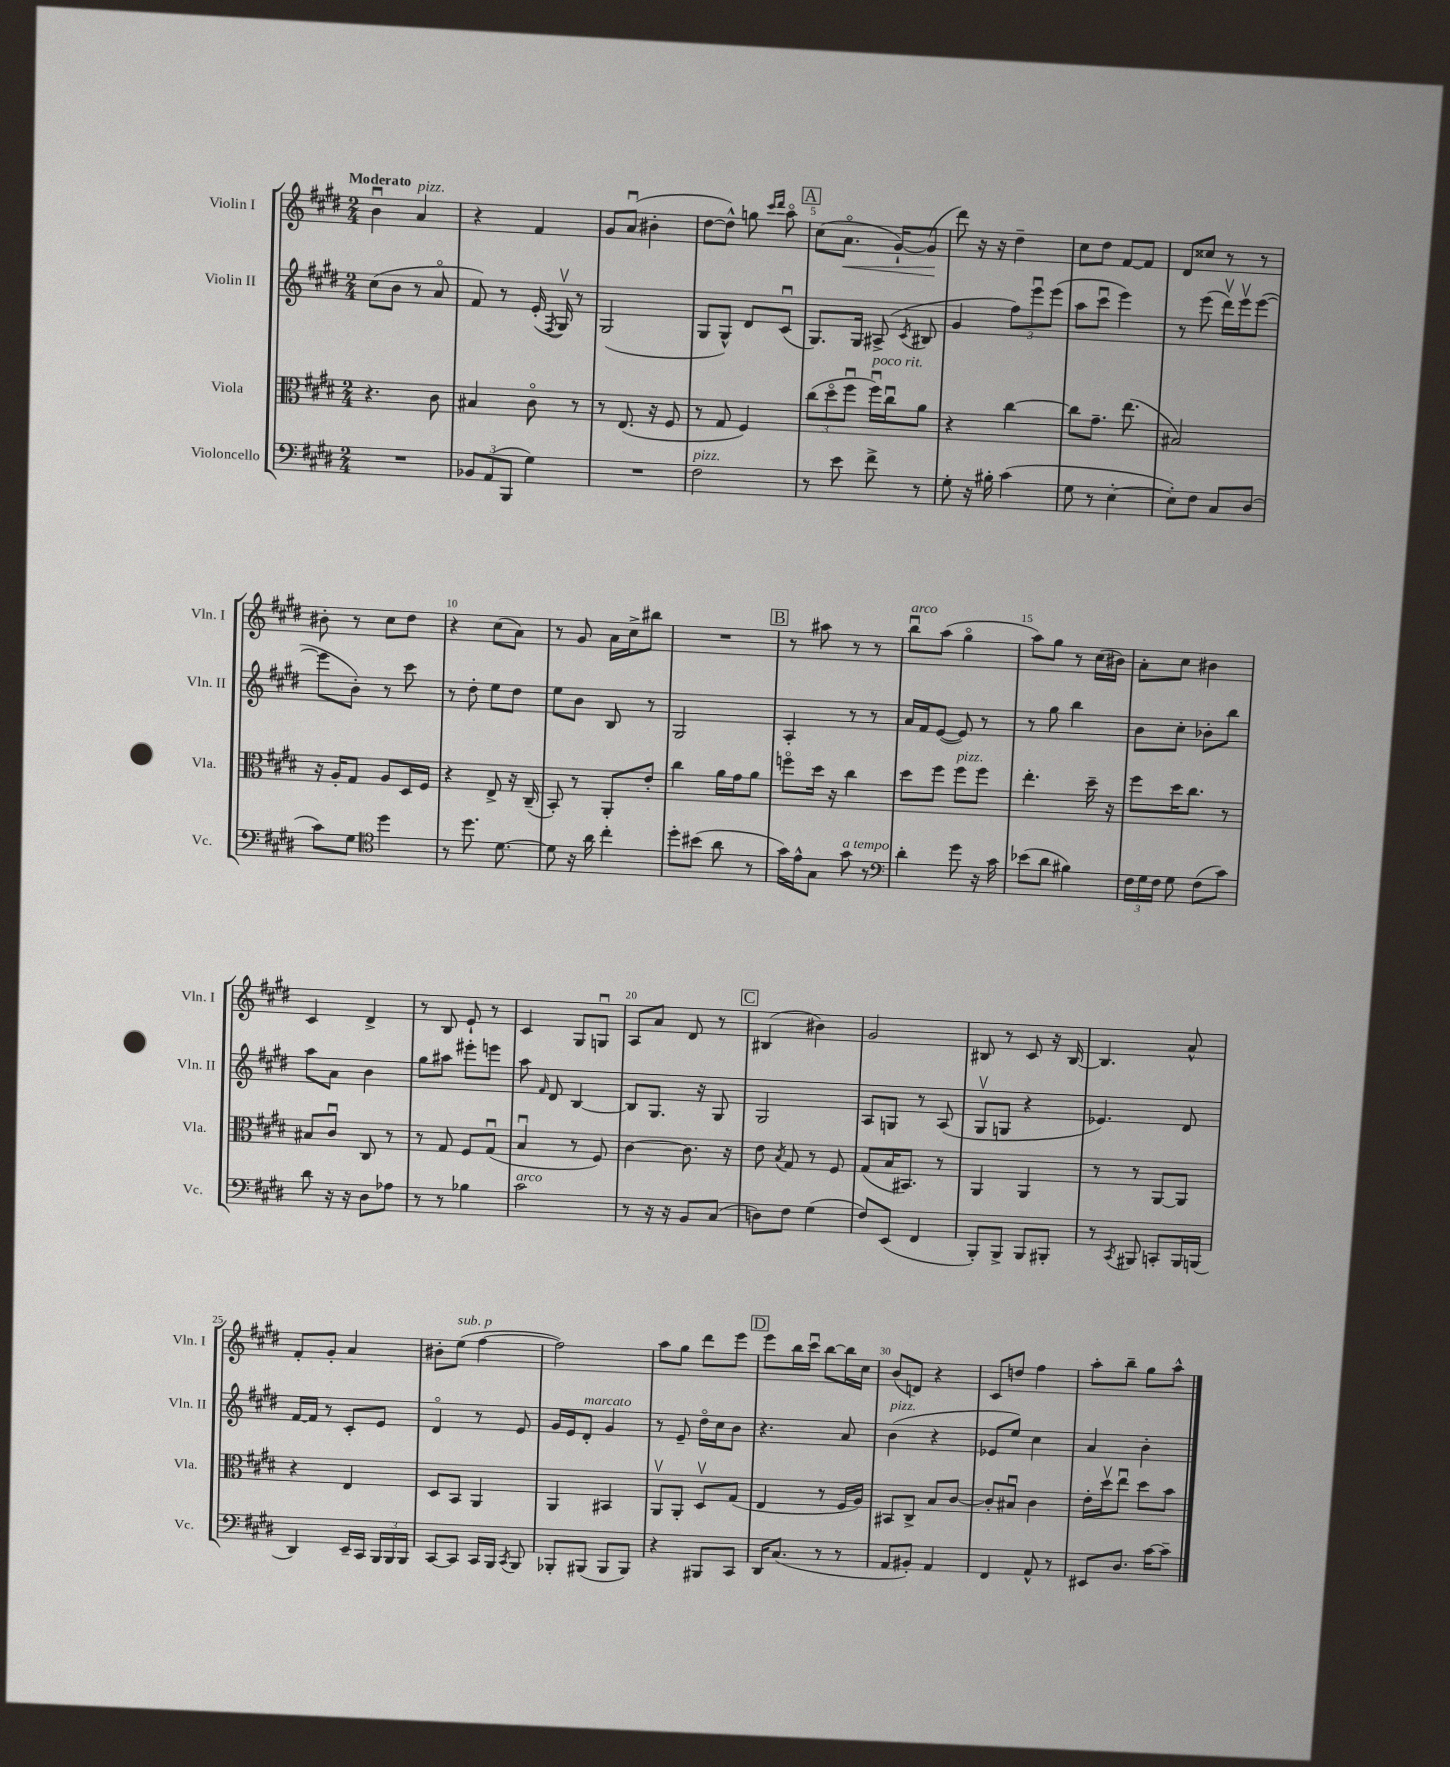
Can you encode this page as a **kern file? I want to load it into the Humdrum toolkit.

**kern	**kern	**kern	**kern	**dynam
*part4	*part3	*part2	*part1	*part1
*staff4	*staff3	*staff2	*staff1	*staff1
*I"Violoncello	*I"Viola	*I"Violin II	*I"Violin I	*
*I'Vc.	*I'Vla.	*I'Vln. II	*I'Vln. I	*
*clefF4	*clefC3	*clefG2	*clefG2	*
*k[f#c#g#d#]	*k[f#c#g#d#]	*k[f#c#g#d#]	*k[f#c#g#d#]	*
*M2/4	*M2/4	*M2/4	*M2/4	*
=1	=1	=1	=1	=1
!	!	!	!LO:TX:a:B:t=Moderato	!
2r	4.r	(8cc#\L	4bu\	.
.	.	8b\J	.	.
!	!	!	!LO:TX:a:i:t=pizz.	!
.	.	8r	4a/	.
.	8c#\	8a/	.	.
=2	=2	=2	=2	=2
12BB-X/L	4B#X/	8f#/)	4r	.
(12AA/	.	.	.	.
.	.	8r	.	.
12BBB/J	.	.	.	.
4G#\)	8c#\	(16e'/	4f#/	.
.	.	8qF#/	.	.
.	.	16G#v/)	.	.
.	8r	8r	.	.
=3	=3	=3	=3	=3
2r	8r	(2G#/	8g#/L	.
.	(8.E/	.	(8au/J	.
.	.	.	4b#X'\	.
.	16r	.	.	.
.	8F#/	.	.	.
=4	=4	=4	=4	=4
!LO:TX:a:i:t=pizz.	!	!	!	!
2F#\	8r	8G#/L	[8dd#\L	.
.	8G#/	8G#^^/J)	8dd#^^\J])	.
.	4F#/)	8d#/L	8ggn\	.
.	.	.	16qqccc#/LL	.
.	.	.	16qqddd#/JJ	.
.	.	(8c#u/J	8aa\	.
!!LO:REH:place=s1:t=A
=5	=5	=5	=5	=5
8r	(12cc#\L	8.G#/L)	(8cc#\L	.
.	12dd#\	.	.	.
!	!	!	!	!LO:HP:b
8e\	.	.	8.a\J	<
.	12ff#u\J	.	.	.
.	.	16G#/Jk	.	.
!	!LO:TX:a:i:t=poco rit.	!	!	!
8f#^\	16ff#u\LL)	(8A#X^/	.	.
.	16cc#u\J	.	[16g#`/KL)	.
.	.	8qc#/	.	.
8r	8a\J	8B#X/	(8g#/J]	.
.	.	.	.	[
=6	=6	=6	=6	=6
8G#'\	4r	4g#/	8ddd#\)	.
16r	.	.	16r	.
16B#X'\	.	.	16r	.
(4c#\	[4cc#\	12ff#\L)	4dd#~\	.
.	.	12eeeu\	.	.
.	.	(12eee\J	.	.
=7	=7	=7	=7	=7
8G#\	8cc#\L]	8aa\L	8cc#\L	.
8r	8.g#~\J	8ccc#u\J	8dd#\J	.
[4E'\	.	4eee\)	[8f#/L	.
.	(8.ee\	.	.	.
.	.	.	8f#/J]	.
=8	=8	=8	=8	=8
8E'\L])	2B#X/)	8r	8d#/L	.
8F#\J	.	(8eee\	8cc##X/J	.
8C#/L	.	16ddd#v\LL)	8r	.
.	.	16eeev\J	.	.
(8D#/J	.	([8eee\J	8r	.
!!LO:LB:g=z
=9	=9	=9	=9	=9
8c#\L)	16r	8eee\L]	8b#X'\	.
.	16A'/KL	.	.	.
8G#\J	8G#/J	8b'\J)	8r	.
*clefC4	*	*	*	*
4dd#\	8A/L	8r	8cc#\L	.
.	16D#/L	8ccc#\	8dd#\J	.
.	16F#/JJ	.	.	.
=10	=10	=10	=10	=10
8r	4r	8r	4r	.
8.dd#\	.	8dd#'\	.	.
.	8E^/	8ee\L	(8cc#\L	.
[8.d#\	.	.	.	.
.	16r	8dd#\J	8a\J)	.
.	(16C#~/	.	.	.
=11	=11	=11	=11	=11
8d#\]	8BB'/)	8ee\L	8r	.
16r	8r	8b\J	8g#/	.
16a\	.	.	.	.
4cc#'\	8AA'/L	8B/	16a\LL	.
.	.	.	16cc#^\J	.
.	8e'/J	8r	8bb#X\J	.
=12	=12	=12	=12	=12
8dd#'\L	4cc#\	2G#/	2r	.
(8b#X\J	.	.	.	.
8a\	16a\LL	.	.	.
.	16g#\J	.	.	.
8r	8a\J	.	.	.
!!LO:REH:place=s1:t=B
=13	=13	=13	=13	=13
16g#\LL)	8ffn\L	4A'/	8r	.
16e^^\J	.	.	.	.
8G#\J	16dd#\Jk	.	8aa#X\	.
.	16r	.	.	.
!LO:TX:a:i:t=a tempo	!	!	!	!
8g#\	4cc#\	8r	8r	.
8r	.	8r	8r	.
=14	=14	=14	=14	=14
*clefF4	*	*	*	*
!	!	!	!LO:TX:a:i:t=arco	!
4d#'\	8dd#\L	16a/LL	8bbu\L	.
.	.	16f#/J	.	.
.	8ff#\J	([8e/J	(8aa\J	.
!	!LO:TX:a:i:t=pizz.	!	!	!
8g#\	8ff#\L	8e/])	4gg#\	.
16r	8ff#\J	8r	.	.
16c#\	.	.	.	.
=15	=15	=15	=15	=15
(8e-X\L	4.ee'\	8r	8aa\L)	.
8d#\J	.	8gg#\	8gg#\J	.
4B#X\)	.	4bb\	8r	.
.	16dd#~\	.	(16cc#\LL	.
.	16r	.	16b#X\JJ)	.
=16	=16	=16	=16	=16
24F#\LL	8ff#\L	8b\L	8a'\L	.
24G#\	.	.	.	.
24F#\JJ	.	.	.	.
8G#\	16dd#\K	8cc#'\J	8cc#\J	.
.	8.cc#\J	.	.	.
(8F#\L	.	8b-X'\L	4b#X\	.
8c#\J)	8r	8bb\J	.	.
!!LO:LB:g=z
=17	=17	=17	=17	=17
8d#\	8B#X/L	8aa\L	4c#/	.
16r	8c#u/J	8a\J	.	.
16r	.	.	.	.
8D#\L	8C#/	4b\	4d#^/	.
8A-X\J	8r	.	.	.
=18	=18	=18	=18	=18
8r	8r	8gg#\L	8r	.
8r	8G#/	8aa#X\J	8B/	.
4B-X\	8F#/L	8eee#X'\L	8e`/	.
.	(8G#u/J	8eeen\J	8r	.
=19	=19	=19	=19	=19
!LO:TX:a:i:t=arco	!	!	!	!
2c#\	4Bu/	8aa\	4c#/	.
.	.	16qqf#/	.	.
.	.	8d#/	.	.
.	8r	[4B/	8G#/L	.
.	8F#/)	.	8Gnu/J	.
=20	=20	=20	=20	=20
8r	[4c#\	8B/L]	8A/L	.
16r	.	8.G#/J	8a/J	.
16r	.	.	.	.
8BB/L	8.c#\]	.	8d#/	.
.	.	16r	.	.
(8C#/J	.	8G#/	8r	.
.	16r	.	.	.
!!LO:REH:place=s1:t=C
=21	=21	=21	=21	=21
8Dn\L)	8e\	2G#/	(4B#X/	.
.	8qB/	.	.	.
8F#\J	8G#/	.	.	.
(4G#\	8r	.	4b#X\)	.
.	8F#/	.	.	.
=22	=22	=22	=22	=22
8F#/L)	(8G#/L	8A/L	2g#/	.
(8EE/J	16B/K	8Gn/J	.	.
.	8.BB#X/J)	.	.	.
4FF#/	.	8r	.	.
.	8r	(8A/	.	.
=23	=23	=23	=23	=23
8BBB'/L)	4AA/	8G#v/L	8B#X/	.
8BBB^/J	.	8Gn/J	8r	.
8BBB/L	4AA/	4r	8c#/	.
8BBB#X'/J	.	.	16r	.
.	.	.	[16B#/	.
=24	=24	=24	=24	=24
8r	8r	4.e-X/)	4.B#/]	.
8qCC#/	.	.	.	.
8BBB#X/	8r	.	.	.
8CCn'/L	[8AA/L	.	.	.
16BBB#/L	8AA/J]	8d#/	8a^^/	.
(16BBBn/JJ	.	.	.	.
!!LO:LB:g=z
=25	=25	=25	=25	=25
4DD#/)	4r	[16f#/LL	8f#'/L	.
.	.	16f#/JJ]	.	.
.	.	8r	8g#'/J	.
16EE~/LL	4E/	8c#'/L	4a/	.
16CC#/JJ	.	.	.	.
24BBB/LL	.	8e/J	.	.
24BBB/	.	.	.	.
24BBB/JJ	.	.	.	.
=26	=26	=26	=26	=26
[8CC#/L	8D#/L	4d#/	8b#X'\L	.
!	!	!	!LO:TX:a:i:t=sub. p	!
8CC#/J]	8BB/J	.	(8ee\J	.
16CC#/LL	4AA/	8r	[4ff#\	.
16BBB/JJ	.	.	.	.
8qCC#/	.	.	.	.
8BBB/	.	8e/	.	.
=27	=27	=27	=27	=27
8BBB-X'/L	4AA/	16g#/LL	2ff#\])	.
.	.	16e/J	.	.
!	!	!LO:TX:a:i:t=marcato	!	!
(8BBB#X/J	.	8d#'/J	.	.
8BBB#/L	4BB#X/	4g#/	.	.
8BBB#/J)	.	.	.	.
=28	=28	=28	=28	=28
4r	8AAv/L	8r	8aa\L	.
.	8AA'/J	8e~/	8gg#\J	.
8BBB#X/L	8D#v/L	16dd#\LL	8ddd#\L	.
.	.	16cc#\J	.	.
8CC#/J	(8G#/J	8b\J	8eee\J	.
!!LO:REH:place=s1:t=D
=29	=29	=29	=29	=29
16DD#/KL	4E/	4.r	8eee\L	.
(8.C#/J	.	.	.	.
.	.	.	16bb\L	.
.	.	.	16ccc#u\JJ	.
8r	8r	.	[8bb\L	.
8r	16F#/LL	8a/	16bb\L]	.
.	16A/JJ)	.	16cc#\JJ	.
=30	=30	=30	=30	=30
!	!	!LO:TX:a:i:t=pizz.	!	!
8AA/L	8BB#X/L	(4b\	(8b/L	.
8BB#X'/J)	8C#^/J	.	8dn/J)	.
4AA/	8B/L	4r	4r	.
.	[8c#/J	.	.	.
=31	=31	=31	=31	=31
4FF#/	8c#'/L]	8e-X/L	8c#/L	.
.	8B#Xu/J	8ee/J)	8ddn/J	.
8AA^^/	4c#\	4cc#\	4ff#\	.
8r	.	.	.	.
=32	=32	=32	=32	=32
8EE#X/L	16e'\LL	4a/	8aa'\L	.
.	16dd#v\J	.	.	.
8.D#/J	8eeu\J	.	8bb~\J	.
.	8dd#\L	4b'\	8gg#\L	.
[16c#\KL	.	.	.	.
8c#~\J]	8b\J	.	8aa^^\J	.
==	==	==	==	==
*-	*-	*-	*-	*-
